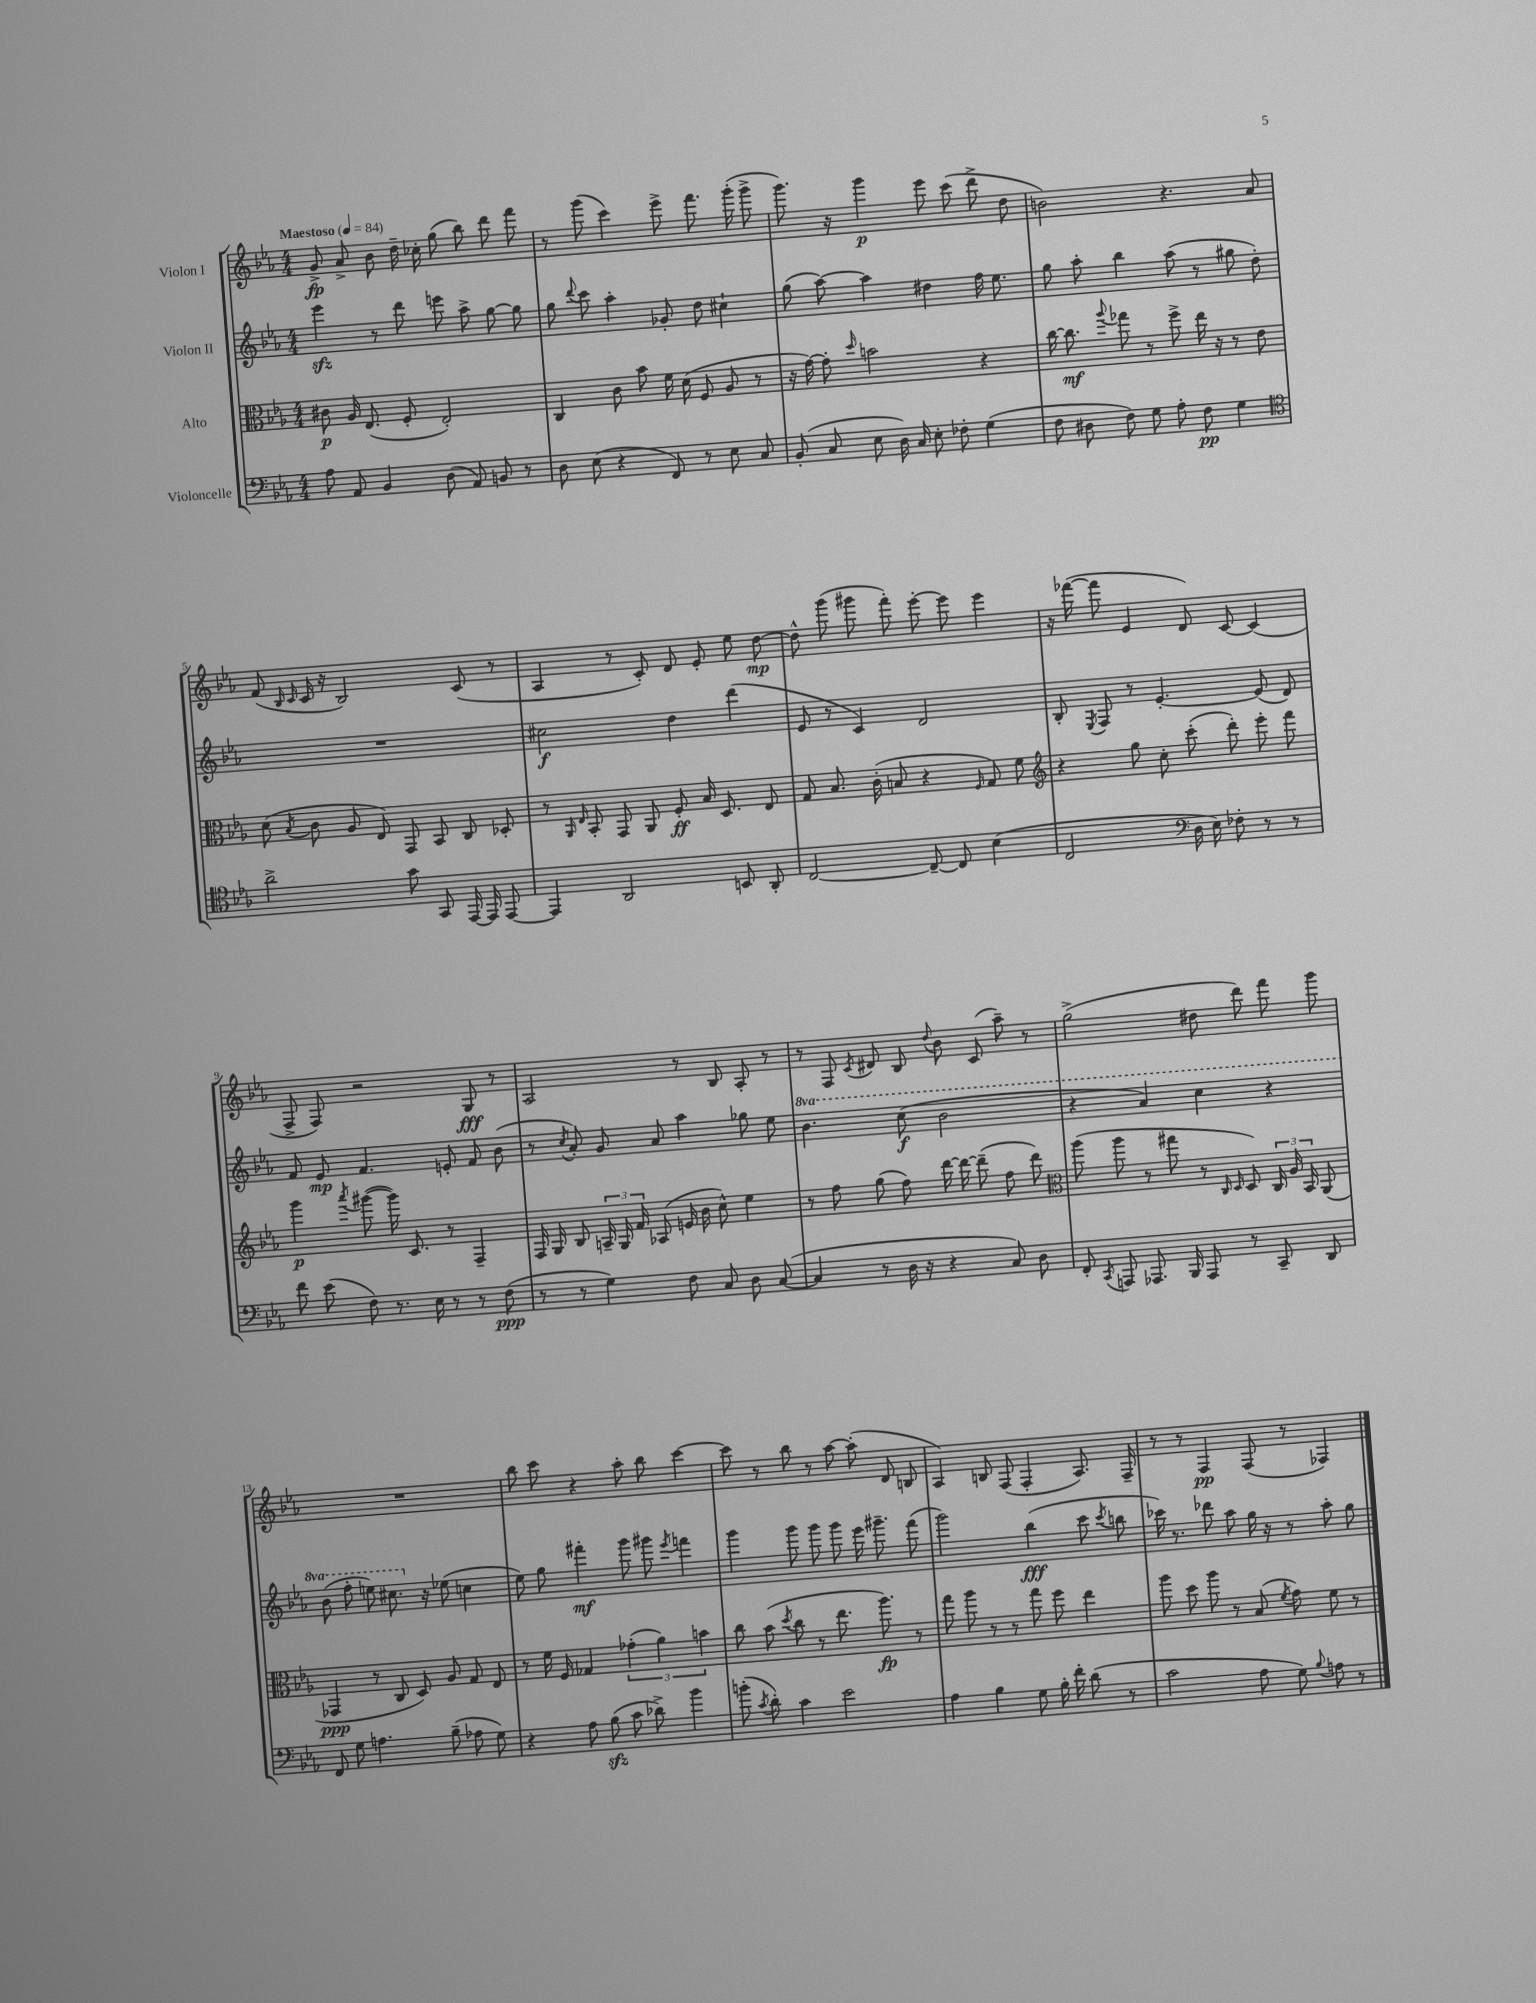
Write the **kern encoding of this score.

**kern	**kern	**kern	**kern
*staff4	*staff3	*staff2	*staff1
*clefF4	*clefC3	*clefG2	*clefG2
*k[b-e-a-]	*k[b-e-a-]	*k[b-e-a-]	*k[b-e-a-]
*M4/4	*M4/4	*M4/4	*M4/4
*MM84	*MM84	*MM84	*MM84
8A-	8c#	4eee-	8g^
8AA-	16A-	.	8a-^
.	(8.E-	.	.
4BB-	.	8r	8b-
.	8F'	8ddd	16dd~
.	.	.	16cc-'
(8D	2E-')	8eee	(8gg
8AA-)	.	8aa-^	8bb-)
8BB	.	[8gg	8ddd
8r	.	8gg]	8fff
=	=	=	=
8D	4C	8gg	8r
.	.	8qqddd	.
(8E-	.	8ccc	(8ggg
4r	8c	4aa-'	4ccc)
.	8b-	.	.
8FF)	16f	8g-'	8eee-^
.	(16d	.	.
8r	8F	8dd	8.fff
8E-	8A-	4cc#`	.
.	.	.	(16ggg'
8C	8r	.	8ggg^
=	=	=	=
(8BB-'	16r	(8gg	8.ggg)
.	[16g)	.	.
8C	8g']	[8aa-)	.
.	.	.	16r
.	16qqdd	.	.
8E-	2b	4aa-]	4ggg
16D)	.	.	.
16C	.	.	.
8E-'	.	4dd#	8eee-
8F-'	.	.	(8ccc
(4G	4r	16ff	8ddd^
.	.	8.ee-	.
.	.	.	8dd
=	=	=	=
8F	[16cc	8gg	2b)
.	8.cc]	.	.
8D#	.	8aa-'	.
.	8qqaa-	.	.
8F)	8gg-	4bb-	.
8G	8r	.	.
8A-'	8ff^	(8aa-	4.r
8F	16ee-	8r	.
.	16r	.	.
4G	8r	8gg#	.
.	8e-	8dd')	8a-
=	=	=	=
*clefC4	*	*	*
2a-^	(8d	1r	(8f
.	.	.	16qqB-
.	8qB-	.	16qqc
.	8c	.	16c
.	.	.	16r
.	8A-	.	2B-)
.	8E-)	.	.
8g	8GG	.	.
8GG	8BB-	.	.
[16EE-	8C	.	(8c
16EE-]	.	.	.
[8EE-	8D-'	.	8r
=	=	=	=
4EE-]	8r	2cc#	4A-
.	16qqAA-	.	.
.	16qqE-	.	.
.	8BB-'	.	.
2AA-	8GG	.	8r
.	8AA-	.	8c')
.	8F'	4dd	8d
.	16B-	.	8e-'
.	8.D	.	.
8BB	.	(4ddd	8ee-
8AA-'	8E-	.	[8dd
=	=	=	=
[2C	8G	8e-	8dd^^]
.	8.B-	8r	(8ggg
.	.	4c)	8ggg#
.	(16c'	.	.
.	8B	.	8fff')
8C~_	4r	2d	[8eee-'
8C]	.	.	8eee-]
.	16qqF	.	.
(4B-	8G)	.	4eee-
.	8f	.	.
=	=	=	=
*	*clefG2	*	*
2C	4r	8B-'	16r
.	.	.	([16fff-
.	.	8qE-	.
.	.	8F	8fff-]
.	8gg	8r	4e-
.	8cc'	[4.e-'	.
*clefF4	*	*	*
16D	(8ccc'	.	8d)
16E-)	.	.	.
8F-'	8ddd')	.	[8c
8r	8eee-'	(8e-]	(4c]
8r	8fff	8d)	.
=	=	=	=
8f	4ggg	8f	8F^
(8e-	.	8e-	8F)
.	8qaaa-	.	.
8F)	([8ggg#	4.f	2r
8.r	16ggg#])	.	.
.	8.c	.	.
16E-	.	.	.
8r	8r	8e'	.
8r	4F~	8f	8G
(8F	.	(8b-	8r
=	=	=	=
8r	16F	8r	2A-
.	16G	.	.
.	.	8qcc	.
8r	8B-	8a-')	.
4G)	24A~	8g	.
.	24G	.	.
.	24f	.	.
.	(8A-	8a-	.
8F	16e	4aa-	8r
.	16b-	.	.
8C	8cc^^)	.	8B-
8D	4ee-	8gg-	8A-'
([8C	.	8ee-	8r
=	=	=	=
4C]	8r	4.bb-	8r
.	8ff	.	8F
.	.	.	8qc
8r	(8gg	.	8d#
16D	8ff)	(8ccc	8B-
16r	.	.	.
.	.	.	8qqdd
4r	[16ddd	2bb-	8b-
.	16ddd_	.	.
.	(8ddd~]	.	(8c
8C)	8ff	.	8aa-~)
8D	8ddd)	.	8r
=	=	=	=
*	*clefC3	*	*
8FF'	(8aa-	4r	(2gg^
8qCC	.	.	.
8AAA	8aa-	.	.
8.AAA-	8r	4aa-)	.
.	8gg#	.	.
16BBB-	.	.	.
8AAA-	8r	4ccc	8dd#
.	16qqC	.	.
.	16qqD	.	.
8r	8D)	.	8ddd)
8CC~	24C	4r	8fff
.	24A-	.	.
.	24BB-	.	.
8DD	(8AA-	.	8ggg
=	=	=	=
8FF	4GG-	(8bb-	1r
8G	.	8fff'	.
4.A	8r	8eee)	.
.	8C	8.ccc#	.
.	8D)	.	.
.	.	16r	.
(8B-~	8A-	(8ee-	.
8A-	8G	4cc	.
8G)	8E-	.	.
=	=	=	=
4r	8r	8ee-)	8bb-
.	16f	8gg	8ccc
.	16F	.	.
8A-	4G-	4fff#'	4r
(8B-	.	.	.
8c	(6g-'	8ggg	8aa-'
8d-^)	.	8ggg#	8bb-
.	6a-)	.	.
.	.	8qeee-	.
4b-	.	4fff	[4ccc
.	6b	.	.
=	=	=	=
(8b'	8cc	4ggg	8ccc]
8qc	.	.	.
8d')	(8b-	.	8r
.	8qdd	.	.
4c	8cc	8ggg	8bb-
.	8r	8ggg	8r
2e-	8.ee-	8ggg	[8aa-
.	.	16eee-	(8aa-']
.	8.aa-)	8.ggg#~	.
.	.	.	8d
.	8r	(8fff	8B
=	=	=	=
4A-	8gg	2ggg)	4A-)
.	8aa-	.	.
4B-	8r	.	8B
.	8r	.	(8F
8G	8gg	(4bb-	4F'
16B-'	8ff	.	.
16f'	.	.	.
(8d	4ee-	8ccc	8.A-)
.	.	8qccc	.
8r	.	8bb	.
.	.	.	16F~
=	=	=	=
2c	8aa-	16ccc-)	8r
.	.	8.r	.
.	8dd	.	8r
.	8aa-	8ddd-	4F
.	8r	8aa-	.
8A-	(8B-	16gg	(8F
.	.	16r	.
.	8qf	.	.
8G)	8g)	8r	8r
8qqB-	.	.	.
8A	8f	8aa-'	4F-)
8r	8r	8gg	.
==	==	==	==
*-	*-	*-	*-
